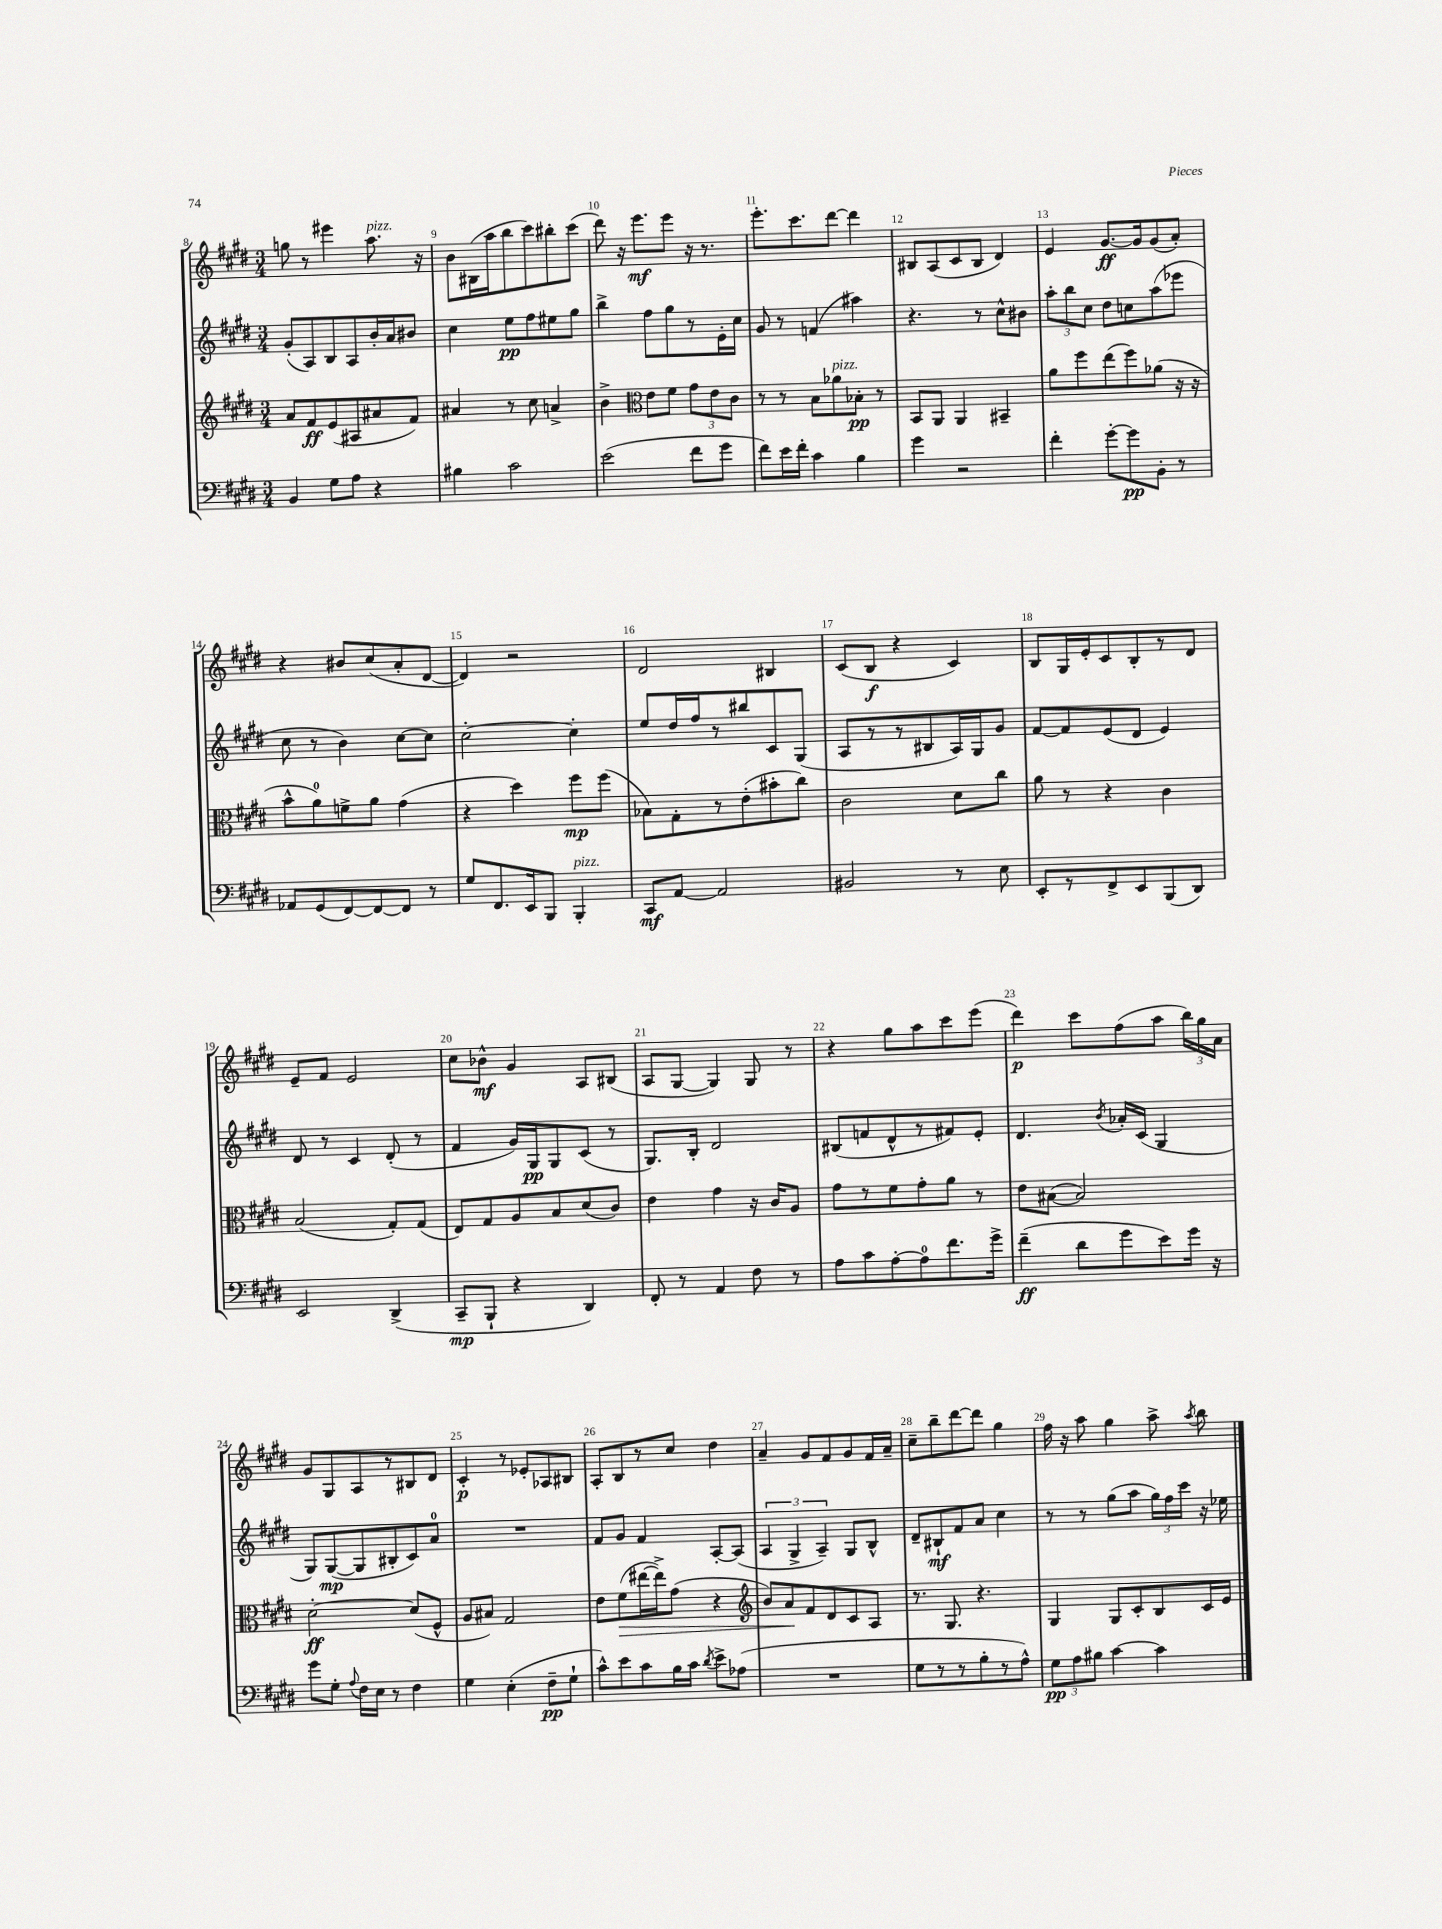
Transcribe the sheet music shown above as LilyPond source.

<<
\new StaffGroup <<
\new Staff = "s0" {
    \clef treble \key e \major \numericTimeSignature \time 3/4
    \autoBeamOff g''8 r8 eis'''4 a''8.^\markup { \italic "pizz." } r16 |
    b'8[ bis16( a''16 b''8 cis'''8) bis''8-. cis'''8]( |
    dis'''8) r16 e'''8.[\mf e'''8] r16 r8. |
    e'''8.[-. cis'''8. dis'''8]~ dis'''4 |
    bis8[ a8( cis'8 bis8] dis'4) |
    e'4 gis'8.[~\ff gis'16 gis'8( a'8]-.) |
    r4 bis'8[ cis''8( a'8-. dis'8]~ |
    dis'4) r2 |
    dis'2 bis4 |
    cis'8[( b8]\f r4 cis'4) |
    b8[ gis16 e'16-. cis'8 b8-. r8 dis'8] |
    e'8[-- fis'8] e'2 |
    cis''8[ bes'8]-^\mf gis'4 a8[ bis8]( |
    a8[ gis8]~ gis4) gis8 r8 |
    r4 gis''8[ a''8 cis'''8 e'''8]( |
    dis'''4\p) cis'''8[ fis''8( a''8] \tuplet 3/2 { b''16[) gis''16 a'16] } |
    gis'8[ gis8 a8 r8 bis8 dis'8] |
    cis'4-.\p r8 ees'8[-. aes8 bis8] |
    a8[-. b8 r8 cis''8] dis''4 |
    a'4-- gis'8[ fis'8 gis'8 fis'16 a'16]-- |
    cis''8[-- b''8-- dis'''8~ dis'''8] gis''4 |
    fis''16 r16 a''8 gis''4 a''8-> \acciaccatura { a''8 } b''8 \bar "|." |
}
\new Staff = "s1" {
    \clef treble \key e \major \numericTimeSignature \time 3/4
    \autoBeamOff gis'8[-.( a8) b8 a8 b'16-. a'16 bis'8] |
    cis''4 e''8[\pp fis''8 eis''8 gis''8] |
    b''4-> fis''8[ gis''8 r8 e'16-. cis''16] |
    gis'8 r8 f'4( ais''4) |
    r4. r8 cis''8[-^ bis'8] |
    \tuplet 3/2 { a''8[-. b''8 cis''8] } dis''8[ c''8 a''8( ees'''8] |
    cis''8 r8 b'4) cis''8[~ cis''8] |
    cis''2~-. cis''4-. |
    e''8[ dis''16 fis''16 r8 bis''8 cis'8 gis8]( |
    a8[ r8 r8 bis8 a16) gis16 gis'8] |
    fis'8[~ fis'8 e'8( dis'8] e'4) |
    dis'8 r8 cis'4 dis'8-.( r8 |
    fis'4 gis'16[) gis16\pp gis8 cis'8]( r8 |
    gis8.[) b16]-. dis'2 |
    bis8[( f'8 dis'8-^ r8 fis'8) e'8]-. |
    dis'4. \acciaccatura { b'8 } aes'16[-. cis'16]( gis4 |
    gis8[) gis8~\mp( gis8 bis8-. cis'8) a'8]-0 |
    R2. |
    fis'8[ gis'8] fis'4 a8[~-. a8]( |
    \tuplet 3/2 { a4 gis4-> a4--) } gis8[ b8]-^ |
    dis'8[-- bis8-!\mf fis'8 a'8] cis''4 |
    r8 r8 gis''8[( a''8] \tuplet 3/2 { gis''16[) fis''16 cis'''16] } r16 ees''16 \bar "|." |
}
\new Staff = "s2" {
    \clef treble \key e \major \numericTimeSignature \time 3/4
    \autoBeamOff a'8[ fis'8\ff e'8( ais8 ais'8 fis'8]) |
    ais'4 r8 cis''8 a'4-> |
    b'4-> \clef alto e'8[ fis'8] \tuplet 3/2 { gis'8[ e'8 cis'8] } |
    r8 r8 b8[ aes'8^\markup { \italic "pizz." } bes8]-.\pp r8 |
    b,8[ a,8] a,4 bis,4-- |
    a'8[ fis''8 e''8( fis''8) aes'8]( r16 r16 |
    b'8[-^ a'8-0) f'8-> a'8] gis'4( |
    r4 dis''4) fis''8[\mp fis''8]( |
    bes8[) gis8-. r8 e'8-.( bis'8-. cis''8]) |
    cis'2 dis'8[ cis''8] |
    a'8 r8 r4 cis'4 |
    b2( gis8[-.) gis8]( |
    e8[) gis8 a8 b8 dis'8( cis'8]) |
    e'4 gis'4 r16 cis'16[ a8] |
    gis'8[ r8 fis'8 gis'8-. a'8] r8 |
    e'8[ bis8]~( bis2) |
    dis'2~-.\ff dis'8[( fis8]-^ |
    a8[ bis8]) gis2 |
    e'8[ fis'8\>( eis''16~ eis''16->) gis'8]( r4 |
    \clef treble b'8[) a'8\! fis'8 dis'8 cis'8 a8] |
    r8. gis8. r4. |
    gis4 gis8[ cis'8-. b8 cis'16 e'16] \bar "|." |
}
\new Staff = "s3" {
    \clef bass \key e \major \numericTimeSignature \time 3/4
    \autoBeamOff b,4 gis8[ a8] r4 |
    bis4 cis'2 |
    e'2( fis'8[ gis'8] |
    fis'8[) e'16 fis'16]-. cis'4 b4 |
    gis'4 r2 |
    fis'4-. gis'8[~-. gis'8\pp b,8]-. r8 |
    aes,8[ gis,8( fis,8~) fis,8~ fis,8] r8 |
    gis8[ fis,8. e,16 b,,8] b,,4-.^\markup { \italic "pizz." } |
    cis,8[\mf a,8]~ a,2 |
    bis,2 r8 e8 |
    e,8[-. r8 fis,8-> e,8 b,,8( dis,8]) |
    e,2 dis,4->( |
    cis,8[--\mp b,,8]-! r4 dis,4) |
    fis,8-. r8 a,4 fis8 r8 |
    a8[ cis'8 a8~-. a8-0 fis'8. gis'16]-> |
    fis'4--\ff( dis'8[ gis'8 e'8) gis'16] r16 |
    gis'8[ gis8]-. \appoggiatura { a8 } fis16[ e16] r8 fis4 |
    gis4 e4-.( fis8[--\pp gis8]-! |
    cis'8[-^) e'8 cis'8 b16 cis'16] \acciaccatura { dis'8 } e'8[-> aes8]( |
    R2. |
    gis8[ r8 r8 b8-. r8 a8]-^) |
    \tuplet 3/2 { gis8[\pp a8 bis8] } cis'4~ cis'4 \bar "|." |
}
>>
>>
\layout { \context { \Score currentBarNumber = #8 \override BarNumber.break-visibility = ##(#f #t #t) barNumberVisibility = #all-bar-numbers-visible } }
